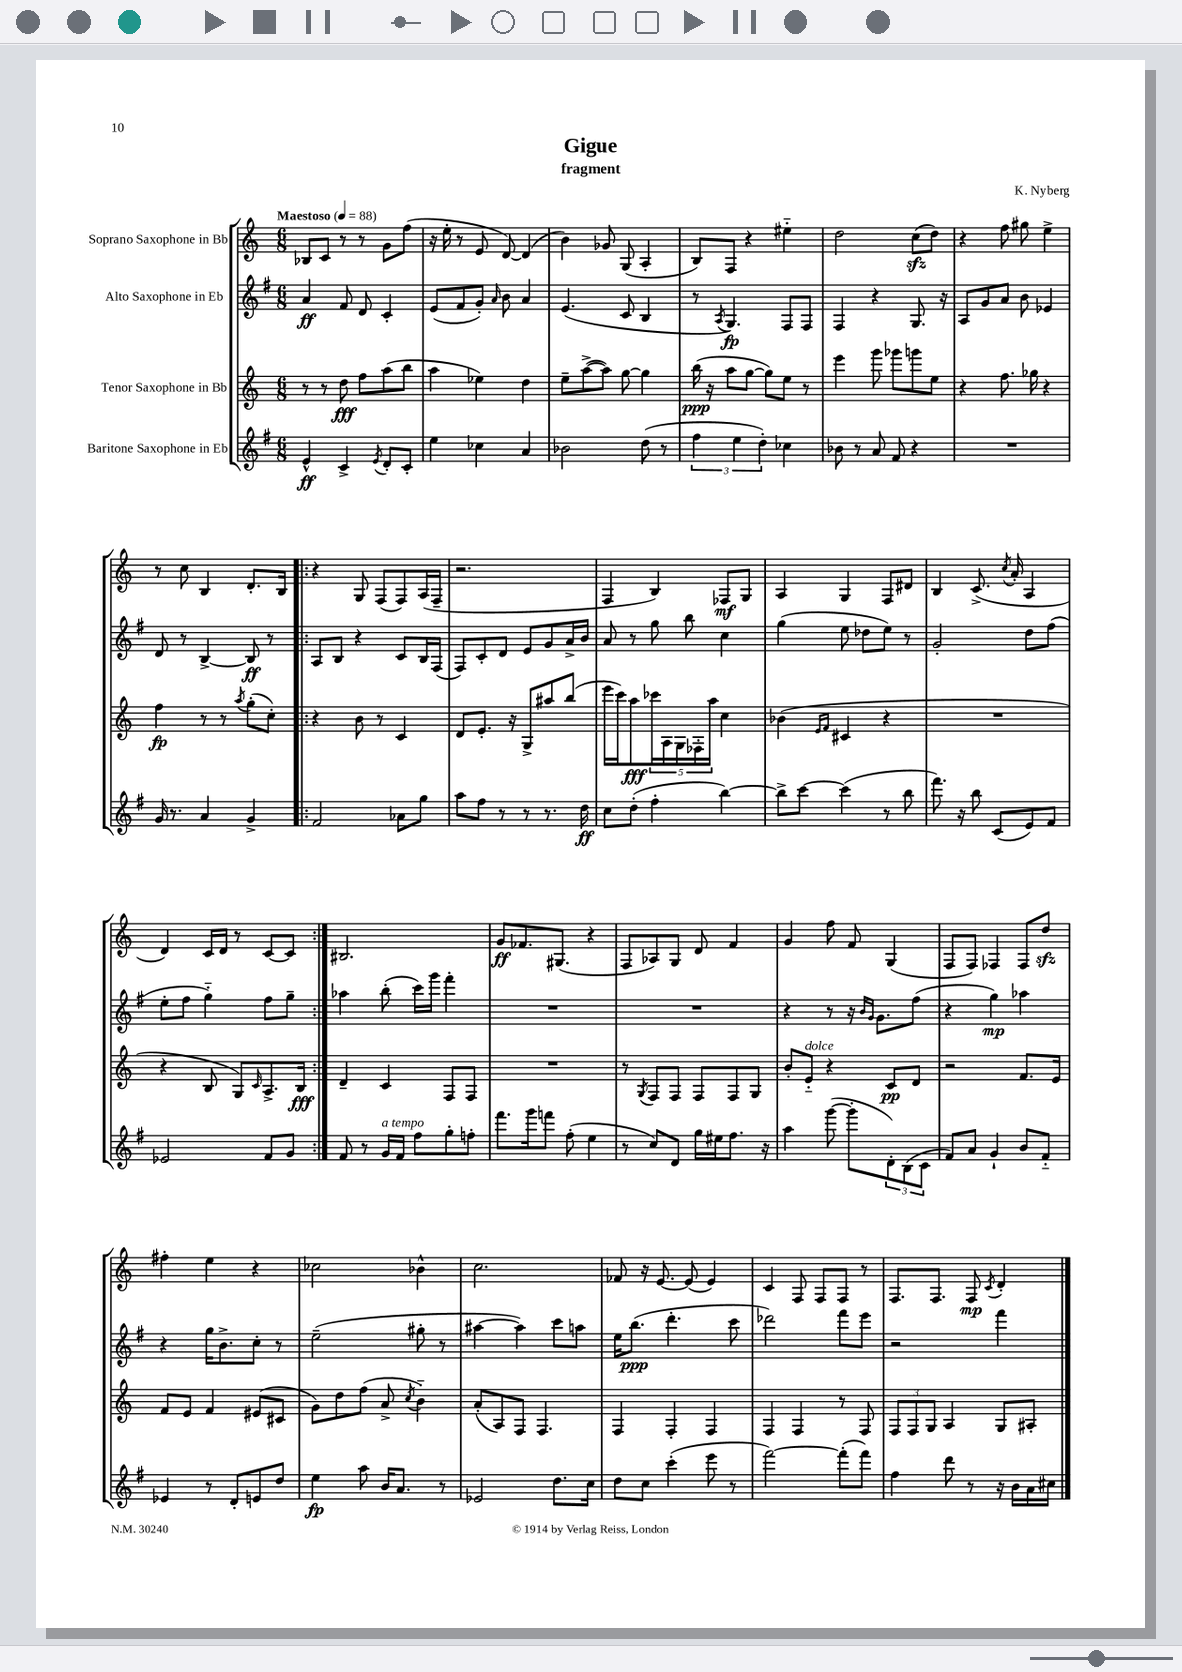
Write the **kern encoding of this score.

**kern	**kern	**kern	**kern
*staff4	*staff3	*staff2	*staff1
*clefG2	*clefG2	*clefG2	*clefG2
*k[f#]	*k[]	*k[f#]	*k[]
*M6/8	*M6/8	*M6/8	*M6/8
*MM88	*MM88	*MM88	*MM88
4e^^	8r	4a	8B-
.	8r	.	8c
4c^	8dd	8f#	8r
.	8ff	8d	8r
8qe	.	.	.
8d'	(8aa	4c'	8g
8c'	8bb	.	(8ff
=	=	=	=
4ee	4aa	(8e	16r
.	.	.	16ee'
.	.	8f#	8r
4cc-	4ee-)	8g')	8e
.	.	16qqa	.
.	.	8b	[8d)
4a	4dd	4a	(4d]
=	=	=	=
2b-	8ee~	(4.e	4b)
.	([8aa^	.	.
.	8aa])	.	8g-
.	[8gg	8c	(8G
(8dd	4gg]	4B	4A'
8r	.	.	.
=	=	=	=
6ff#	(16bb	8r	8B)
.	16r	.	.
.	.	8qA	.
.	8aa	4.G)	8F
6ee	.	.	.
.	[8gg	.	4r
6dd')	.	.	.
.	8gg])	.	.
4cc-	8ee	8F#	4ee#'~
.	8r	8F#	.
=	=	=	=
8b-	4eee	4F#	2dd
8r	.	.	.
8a	8ggg	4r	.
8f#	8ggg-	.	.
4r	8ggg	8.G	(8cc
.	8ee	.	8dd)
.	.	16r	.
=	=	=	=
2.r	4r	8A	4r
.	.	8g	.
.	8.ff	8a	8ff
.	.	8b	8gg#
.	16gg-	.	.
.	4r	4e-	4ee^
=	=	=	=
16g	4ff	8d	8r
8.r	.	.	.
.	.	8r	8cc
4a	8r	[4B^	4B
.	8r	.	.
.	8qaa	.	.
4g^	(8gg'	8B]	8.d'
.	8cc')	8r	.
.	.	.	16B
=!|:	=!|:	=!|:	=!|:
2f#	4r	8A	4r
.	.	8B	.
.	8b	4r	8G
.	8r	.	(8F
8a-	4c	8c	8F)
8gg	.	16B	(16A
.	.	(16F#	16F~
=	=	=	=
8aa	8d	8F#)	2.r
8ff#	8.e'	8c'	.
8r	.	8d	.
.	16r	.	.
8r	8G^	8e	.
8.r	8aa#	8g	.
.	(8bb	16a^	.
16dd	.	16b	.
=	=	=	=
8cc	16eee	8a	4F
.	16ccc)	.	.
(8dd'	8aa	8r	.
4ff#'	20ccc-	8gg	4B)
.	20A	.	.
.	20G	.	.
.	.	8bb	.
.	20F-'	.	.
.	20aa	.	.
[4bb)	4cc	4cc	8F-
.	.	.	8G
=	=	=	=
8bb^]	(4b-	(4gg	4A
[8ccc	.	.	.
.	16qqe	.	.
.	16qqf	.	.
(4ccc]	4c#	8ee	4G
.	.	8dd-	.
8r	4r	8ee)	8F
8bb	.	8r	8d#
=	=	=	=
8.fff#)	2.r	2g'	4B
16r	.	.	.
8bb	.	.	(8.c^
(8c	.	.	.
.	.	.	8qcc
.	.	.	16a'
8e)	.	8dd	4A
8f#	.	(8ff#	.
=	=	=	=
2e-	4r	8ee'	4d)
.	.	8ff#	.
.	8B	4gg'~)	16c
.	.	.	16d
.	8G)	.	8r
.	16qqc	.	.
8f#	8.A^	8ff#	[8c
8g	.	8gg~	8c]
.	16B	.	.
=:|!	=:|!	=:|!	=:|!
8f#	4d~	4aa-	2.B#
8r	.	.	.
16g	4c	(8bb'	.
16f#	.	.	.
8ff#	.	16ccc)	.
.	.	16ggg	.
8gg'	8F	4fff#'	.
8ff'	8F	.	.
=	=	=	=
8.fff#	2.r	2.r	8g
.	.	.	8.f-
16ggg	.	.	.
8fff	.	.	.
.	.	.	(8.G#
(8ff#'	.	.	.
4ee	.	.	4r
=	=	=	=
8r	8r	2.r	8F
.	8qG	.	.
8cc)	8F	.	8A-)
8d	8F	.	8G
16gg	8F	.	8d
16ee#	.	.	.
8.ff#	8F	.	4f
.	8G	.	.
16r	.	.	.
=	=	=	=
4aa	8b'	4r	4g
.	8e'~	.	.
([8ggg	4r	8r	8ff
8ggg']	.	16r	8f
.	.	16qqb	.
.	.	16qqg	.
.	.	8.g	.
12d')	8c	.	(4G
(12B	.	.	.
.	8d	(8ff#	.
12c	.	.	.
=	=	=	=
8f#)	2r	4r	8F
8a	.	.	8F)
4g`	.	4gg)	4F-
8b	8.f	4aa-	8F-
8f#'~	.	.	8dd
.	16e	.	.
=	=	=	=
4e-	8f	4r	4ff#'
.	8e	.	.
8r	4f	16gg	4ee
.	.	8.b^	.
8d'	.	.	.
8e	(8e#	8cc'	4r
8dd	8c#	8r	.
=	=	=	=
4ee	8g)	(2ee~	2cc-
.	8dd	.	.
8aa	(8ff	.	.
16b	8a^	.	.
8.a	.	.	.
.	8qcc	.	.
.	4b'~)	8gg#'	4b-^^
8r	.	8r	.
=	=	=	=
2e-	(8a'	[4aa#	2.cc
.	8A)	.	.
.	8F	4aa#])	.
.	4.F	.	.
8.dd	.	8ccc	.
.	.	8aa	.
16cc	.	.	.
=	=	=	=
8dd	4F	16ee	8f-
.	.	(8.bb	.
8cc	.	.	16r
.	.	.	[8.e
(4ccc'	4F'	4.ddd'	.
.	.	.	(8e]
8eee	4F	.	4e)
8r	.	8ccc	.
=	=	=	=
[2fff#)	4F	2ddd-)	4c
.	4F	.	8F
.	.	.	8F
(8fff#']	8r	8fff#	8F
8fff#)	8F	8eee	8r
=	=	=	=
4ff#	12F	2r	8.F
.	12F	.	.
.	12G	.	.
.	.	.	8.F
8ddd	4A	.	.
8r	.	.	8F
.	.	.	8qc
16r	8G	4fff#	4d'
16b	.	.	.
16a	8A#'	.	.
16cc#	.	.	.
==	==	==	==
*-	*-	*-	*-
